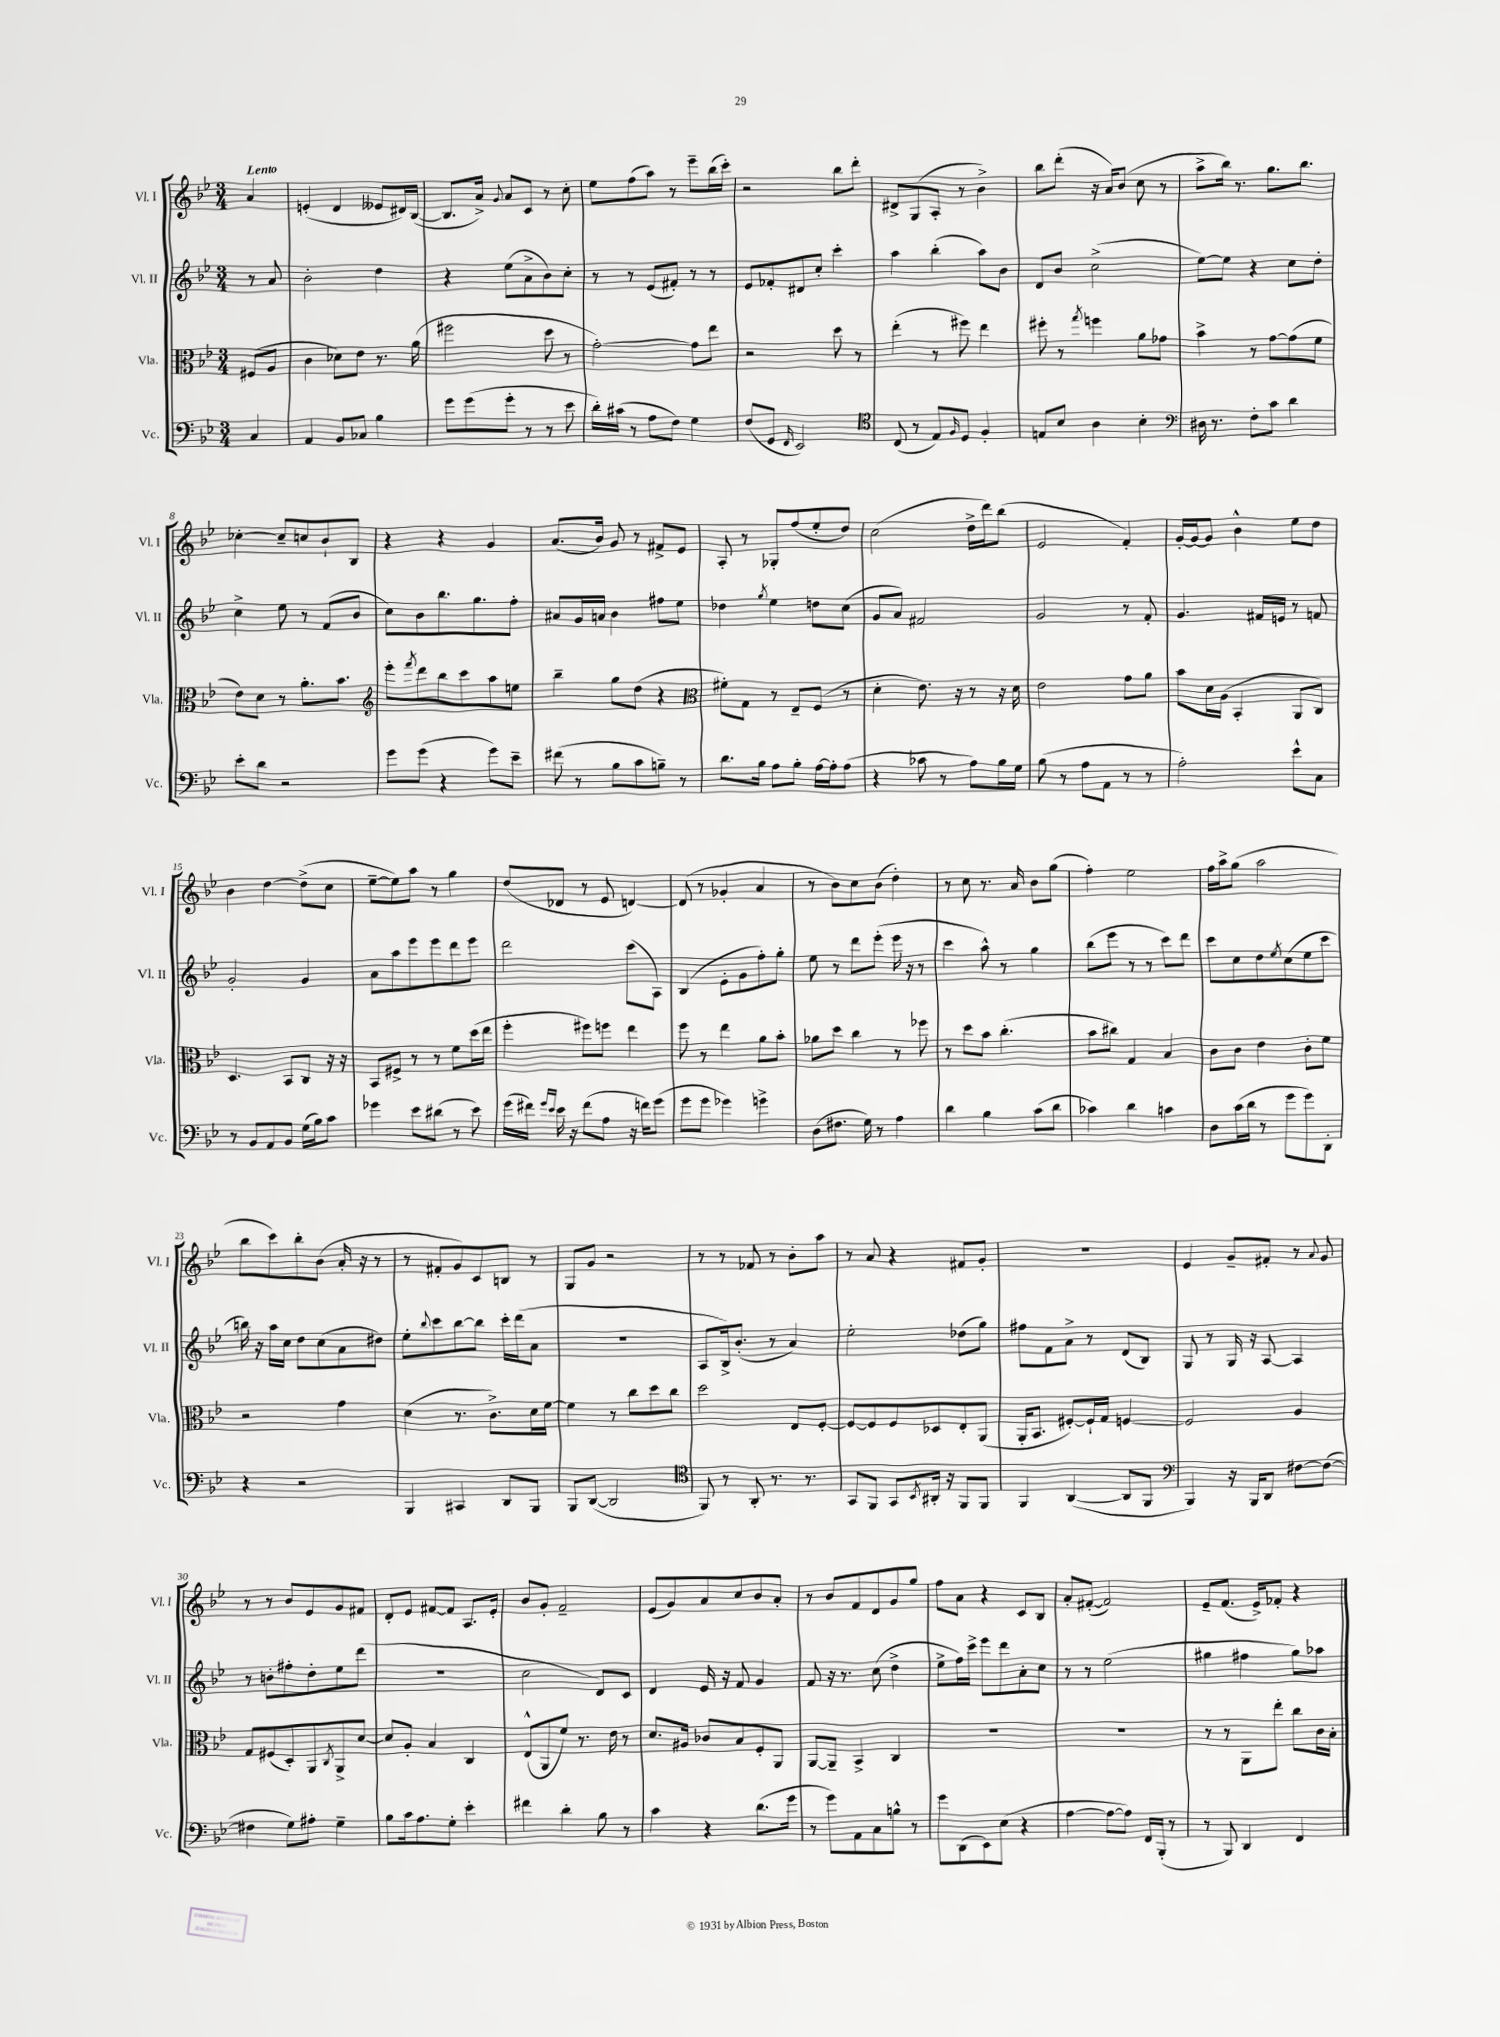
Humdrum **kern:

**kern	**kern	**kern	**kern
*staff4	*staff3	*staff2	*staff1
*clefF4	*clefC3	*clefG2	*clefG2
*k[b-e-]	*k[b-e-]	*k[b-e-]	*k[b-e-]
*M3/4	*M3/4	*M3/4	*M3/4
4C	(8F#	8r	4a
.	8A	8a	.
=	=	=	=
4AA	4c	2b-'	(4e'
8BB-	8d-)	.	4d
8C-	8e-	.	.
4B-	8.r	4dd	8e--
.	.	.	16d#)
.	(16a	.	([16B-
=	=	=	=
8g	2ff#	4r	8.B-]
(8g	.	.	.
.	.	.	16a^)
.	.	.	8qqg
8g'	.	(8ee-	8a
8r	.	8a^	8c
8r	8dd	8b-)	8r
8e-	8r	8cc'	8cc'
=	=	=	=
16d')	[2g')	8r	8ee-
(16c#	.	.	.
8r	.	8r	(8ff
8A	.	(8e-	8aa)
8F)	.	8f#')	8r
4G	8g]	8r	8eee-~
.	8ee-	8r	(16bb-
.	.	.	16ccc')
=	=	=	=
(8F	2r	8e-	2r
8GG	.	8f-'	.
16qqFF	.	.	.
2EE-)	.	8d#	.
.	.	8cc'	.
.	8dd	4ccc'	8bb-
.	8r	.	8ddd'
=	=	=	=
*clefC4	*	*	*
(8C	(4ee-'	4aa	8d#^
8r	.	.	(8G
8E-)	8r	(4bb-'	8A'
16qqF	.	.	.
8D	8ff#)	.	8r
4F'	4ee-	8aa)	4b-^)
.	.	8b-	.
=	=	=	=
8E	8ff#'	8d	8bb-
8B-	8r	8b-	(8ddd'
.	8qgg	.	.
4A	4ff	(2cc^	16r
.	.	.	16a)
.	.	.	(8b-
4B-'	8a	.	8cc
.	8g-	.	8r
=	=	=	=
*clefF4	*	*	*
16D#	4b-^	[8ee-)	8aa^
8.r	.	.	.
.	.	8ee-]	16bb-)
.	.	.	8.r
8F'	8r	4r	.
8c	[8g	.	8.gg
4d	(8g]	8cc	.
.	.	.	8.bb-
.	8f	8dd'	.
=	=	=	=
8e-'	8e-)	4cc^	[4cc-'
8d	8d	.	.
2r	8r	8ee-	8cc-~]
.	8.a'	8r	8cc
.	.	(8f	8b-`
.	8.b-	.	.
.	.	8b-	8B-
=	=	=	=
*	*clefG2	*	*
8g	8eee-'	8cc)	4r
.	8qfff	.	.
(8g	8ddd	8b-	.
4r	8bb-	8.bb-	4r
.	8ccc	.	.
.	.	8.gg	.
8g)	8aa	.	4g
8e-~	8ee	8ff'	.
=	=	=	=
(8f#	4bb-~	8a#	(8.a
8r	.	16g	.
.	.	16a	16b-)
8B-	8gg	4b-	8g
8c	(8dd	.	8r
8B~)	4r	8ff#	8f#^
8r	.	8ee-	8e-
=	=	=	=
*	*clefC3	*	*
8.d	8f#')	4dd-	8A'
.	8G	.	8r
16B-	.	.	.
.	.	8qgg	.
8A	8r	4ee-	8G-'
8B-'	8E-~	.	(8ff
[16A	(8F	8dd	8ee-'
16A']	.	.	.
(8A	8r	(8cc	8dd)
=	=	=	=
4r	4d'	8g	(2cc
.	.	8a)	.
8c-	8.e-)	2f#	.
8r	.	.	.
.	16r	.	.
8A)	8r	.	16dd^
.	.	.	16ddd)
16B-	16r	.	(8bb-
16G	16d	.	.
=	=	=	=
(8B-	2e-	2g	2e-
8r	.	.	.
8A	.	.	.
8AA	.	.	.
8r	8g	8r	4f')
8r	8a	8f'	.
=	=	=	=
2A')	8b-	4.g	[16g'
.	.	.	16g_
.	16d	.	8g]
.	(16A	.	.
.	4BB-'	.	4b-^^
.	.	16f#	.
.	.	16e	.
8e-^^	8AA	8r	8ee-
8C	8C)	8f	8dd
=	=	=	=
8r	4.D	2g'	4b-
8BB-	.	.	.
8AA	.	.	[4dd
8BB-	8BB-	.	.
(16G	8C	4g	(8dd^]
16B-)	.	.	.
8c	16r	.	8cc
.	16r	.	.
=	=	=	=
4g-	8BB-	8a	[8ee-~
.	8F#^	8aa	8ee-])
8e-	8r	8eee-	8aa
(8d#	8r	8eee-	8r
8r	8f	8ddd	4gg
8e-)	(16dd	8eee-	.
.	16ee-	.	.
=	=	=	=
(16g	4ff'	2ddd	(8dd
16f#)	.	.	.
16qqg	.	.	.
16qqe-	.	.	.
16e-	.	.	8d-
16r	.	.	.
(8f#	8ff#)	.	8r
8A	8ff	.	8e-
16r	4ee-	(8ccc	[4d)
16f)	.	.	.
(8g	.	8A)	.
=	=	=	=
8g	8ff	(4B-	(8d]
8g	8r	.	8r
4g-)	4ee-	8e-'	4g-'
.	.	8g	.
4g^	8a	8ff')	4a
.	8b-'	8gg'	.
=	=	=	=
(8D	8a-	8ee-	8r
8.F#	8dd	8r	8b-)
.	4cc	8ddd	8cc
16G)	.	.	.
8r	.	(8eee-'	(8b-
4A	8r	16eee-	4dd')
.	.	16r	.
.	8ff-	8r	.
=	=	=	=
4d	8r	4ccc	8r
.	8dd	.	8cc
4B-	8b-	8aa^^)	8.r
.	(4.cc'	8r	.
.	.	.	16a
(8c	.	4gg	8b-
8d	.	.	(8gg
=	=	=	=
4c-)	8b-	(8bb-	4ff')
.	8cc#)	8eee-	.
4d	4G	8r	2ee-
.	.	8r	.
4c	4B-	8ccc)	.
.	.	8ddd	.
=	=	=	=
8D	8c	8ccc	16ff
.	.	.	16aa^
(16c	8c	8cc	(8gg
16d	.	.	.
8r	4e-	8dd	2aa
.	.	8qee-	.
8g	.	(8cc	.
8g)	8c'	8ee-	.
8DD'	8f	8ccc	.
=	=	=	=
4r	2r	16bb)	8bb-
.	.	16r	.
.	.	16aa	8ccc)
.	.	16cc	.
2r	.	8dd	8bb-'
.	.	(8cc	(8b-
.	4g	8a	16a'
.	.	.	16r
.	.	8dd#)	8r
=	=	=	=
4BBB-	(4d	8ee-'	8r
.	.	8qqbb-	.
.	.	8ccc	8f#'
4CC#	8.r	[8bb-	8g)
.	.	8bb-]	8c
.	8.c^)	.	.
8DD	.	16ccc'	8B
.	.	(16ddd	.
8BBB-	16d	8a	8r
.	[16f	.	.
=	=	=	=
8BBB-	4f]	2.r	8G
([8DD	.	.	8g
2DD]	8r	.	2r
.	8cc	.	.
.	8dd	.	.
.	8cc	.	.
=	=	=	=
*clefC4	*	*	*
8FF)	2dd	8A	8r
8r	.	16B-^)	8r
.	.	(8.b-'	.
8AA'	.	.	8f-
8.r	.	8r	8r
.	8E-	4a)	8b-'
8.r	.	.	.
.	[8F'	.	8aa
=	=	=	=
8GG	8F_	2ee-'	8r
8FF	8F]	.	8a
8GG	8F	.	4r
8qBB-	.	.	.
16AA#'	8D-	.	.
16r	.	.	.
8FF	8E-'	(8dd-	8f#
8FF	(8AA	8gg)	8g'
=	=	=	=
4FF	16AA'	8ff#	2.r
.	8.BB-	.	.
.	.	8f	.
([4AA	[8F#')	8a^	.
.	16F#`]	8r	.
.	16G	.	.
8AA]	[4F	(8d	.
8FF	.	8B-)	.
=	=	=	=
*clefF4	*	*	*
4BBB-)	2F]	8G	4e-
.	.	8r	.
16r	.	16G	8g~
16BBB-	.	16r	.
8DD	.	[8A	8f#'
[8F#	4A	4A]	8r
.	.	.	8qqa
(8F#_	.	.	8g
=	=	=	=
4F#]	8G	8r	8r
.	(8F#	8b'	8r
8G)	8D')	8ff#'	8b-
8A#'	8AA	8dd'	8e-
.	8qC	.	.
4G~	8AA^	8ee-	8g
.	[8d	(8ddd	8f#
=	=	=	=
8B-	8d]	2.r	8d'
16c	8A'	.	8e-
8.A	.	.	.
.	4B-	.	[8f#
8G'	.	.	8f#]
4e-'	4C	.	8.A
.	.	.	16e-'
=	=	=	=
4f#	(8E-^^	2cc	8b-
.	8AA	.	8g'
4d'	8f)	.	2f~
.	8.r	.	.
8B-	.	8d)	.
.	16e-	.	.
8r	8r	8c	.
=	=	=	=
4c	8.d	4d	(8e-
.	.	.	8g)
.	16A#	.	.
4r	8c-	16e-	8a
.	.	16r	.
.	8B-	8f	8cc
(8.d	8F'	4g	8b-
.	8AA	.	8a'
16g	.	.	.
=	=	=	=
8r	[8AA	8f	8r
8g)	8AA~]	16r	8b-
.	.	8.r	.
8AA	4BB-^	.	8f
8C	.	(8cc	8d
8B^^	4C	4dd^	8g
8r	.	.	8gg
=	=	=	=
8g	2.r	8ee-^	8ff
(8DD	.	16ff)	8a
.	.	16ccc^	.
8EE-)	.	8eee-	4r
(8E-	.	8ddd	.
4r	.	8a'	8c
.	.	8cc	8B-
=	=	=	=
[4A	2.r	8r	8a'
.	.	8r	([8f#'
8A_	.	(2ee-	2f#])
8A])	.	.	.
16FF	.	.	.
(16BBB-'	.	.	.
8r	.	.	.
=	=	=	=
8r	8r	4gg#	8e-~
8BBB-)	8r	.	(8.f
4DD	8AA	4ff#	.
.	.	.	16e-^)
.	8ee-'	.	8f-'
4FF	8cc	8gg#)	4r
.	16c	8aa-	.
.	16B-'	.	.
==	==	==	==
*-	*-	*-	*-
